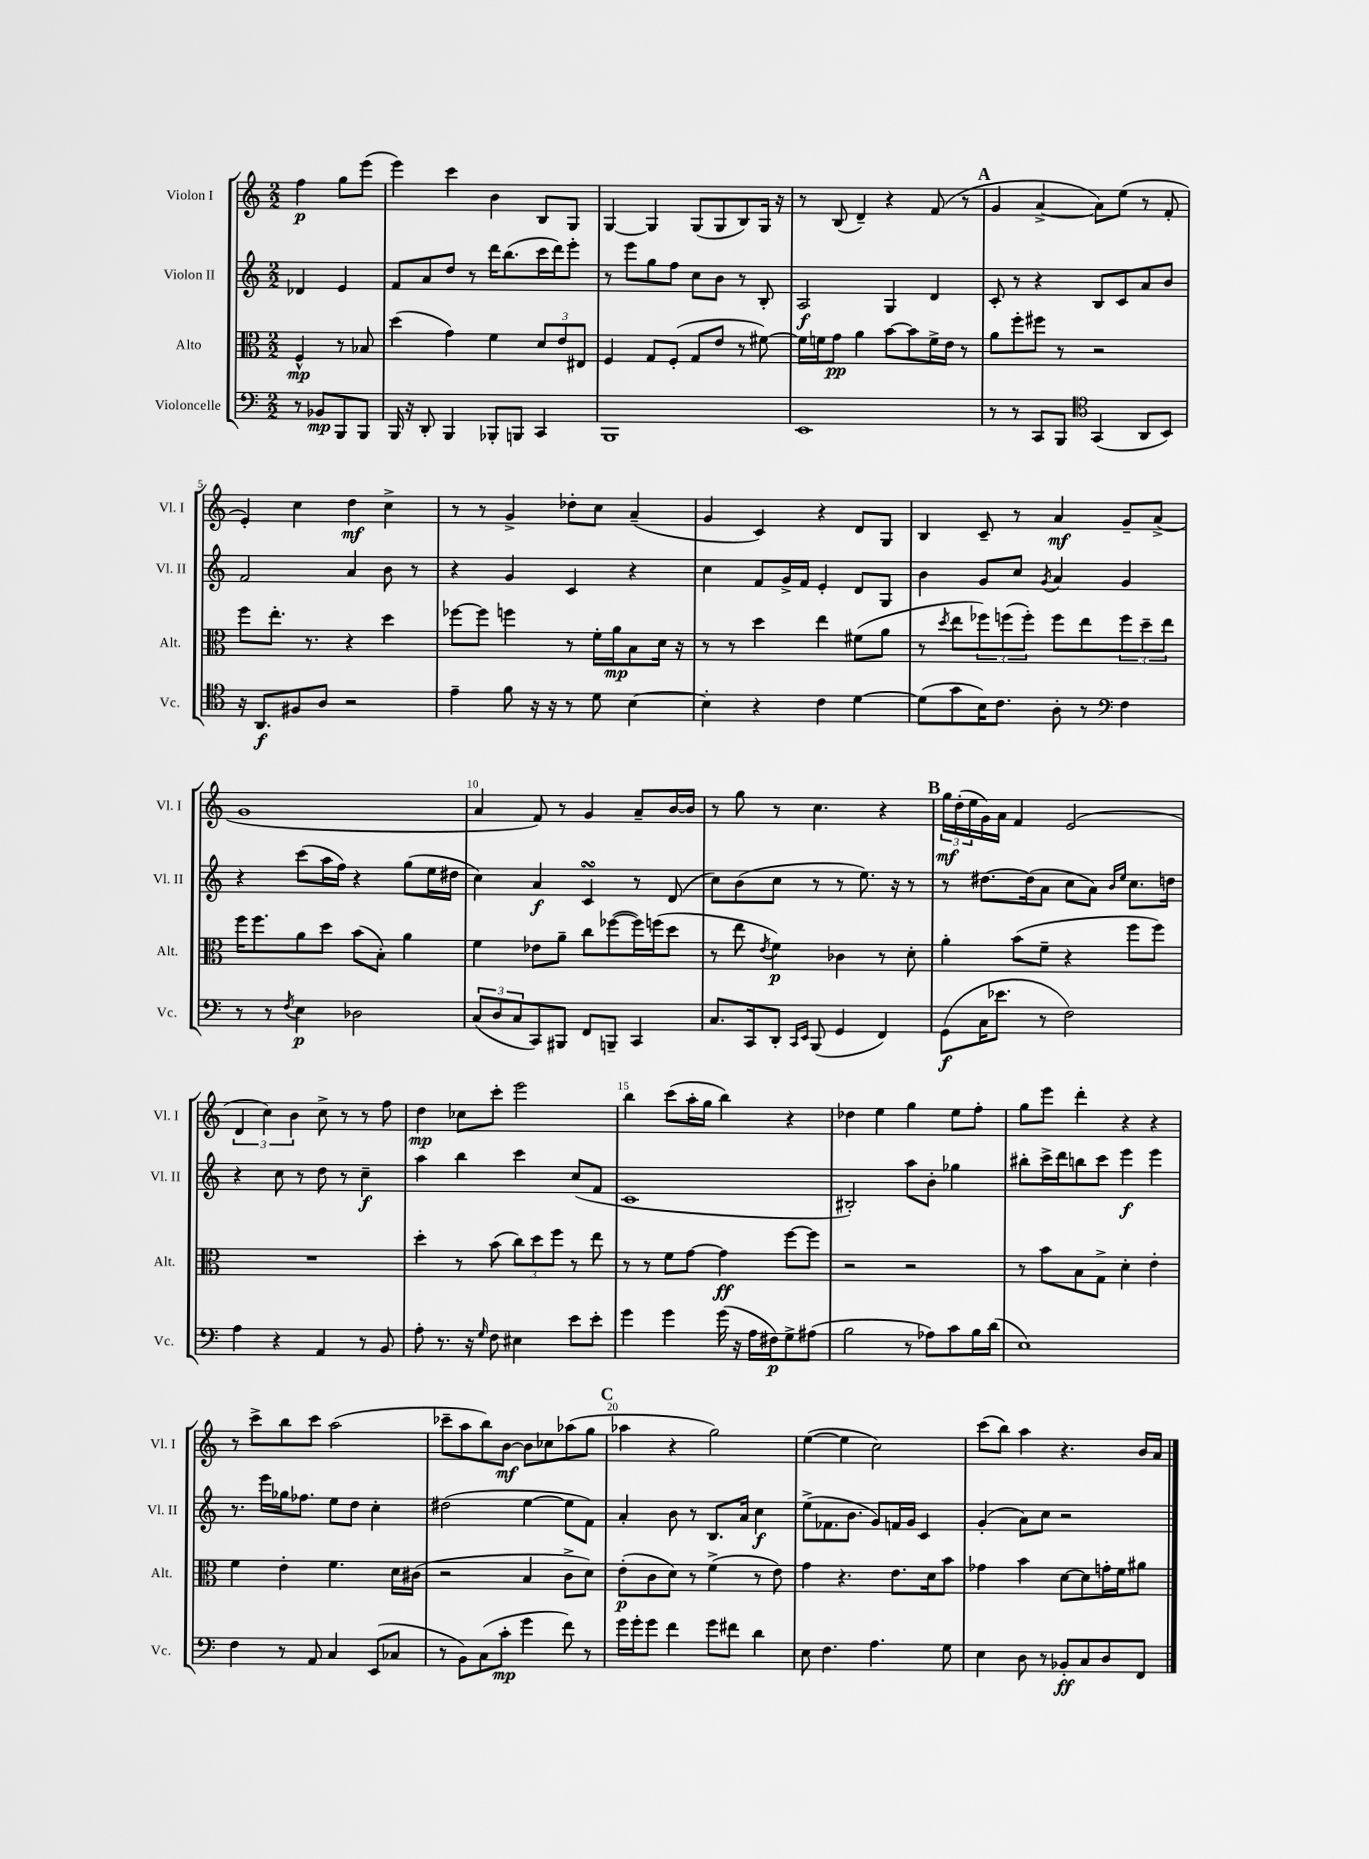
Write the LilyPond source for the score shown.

<<
\new StaffGroup <<
\new Staff = "s0" \with { instrumentName = "Violon I" shortInstrumentName = "Vl. I" } {
    \clef treble \key c \major \numericTimeSignature \time 2/2 \partial 2
    f''4\p g''8 e'''8( |
    e'''4) c'''4 b'4 b8 g8 |
    g4~ g4 g8( g8 b8) g16 r16 |
    r8 b8( d'4--) r4 f'8( r8 |
    \mark \markup { \bold "A" } g'4 a'4~-> a'8) e''8( r8 f'8-. |
    e'4-.) c''4 d''4\mf c''4-> |
    r8 r8 g'4-> des''8-. c''8 a'4--( |
    g'4 c'4) r4 d'8 g8 |
    b4 c'8-- r8 a'4\mf g'8-- a'8->( |
    g'1 |
    a'4 f'8) r8 g'4 a'8-- b'16~ b'16 |
    r8 g''8 r8 c''4. r4 |
    \mark \markup { \bold "B" } \tuplet 3/2 { g''16\mf d''16-.( e''16 } g'16) a'16 f'4 e'2( |
    \tuplet 3/2 { d'4 c''4) b'4 } c''8-> r8 r8 f''8 |
    d''4\mp ces''8 c'''8-. e'''2 |
    b''4 c'''8( a''16-. g''16 b''4) r4 |
    des''4 e''4 g''4 e''8 f''8-. |
    g''8 e'''8 d'''4-. r4 r4 |
    r8 c'''8-> b''8 c'''8 a''2( |
    ces'''8-- a''8 b''8) b'8~\mf b'8 ces''8 aes''8( g''8 |
    \mark \markup { \bold "C" } aes''4 r4 g''2) |
    e''4~( e''4 c''2) |
    c'''8( b''8) a''4 r4. b'16 a'16 \bar "|." |
}
\new Staff = "s1" \with { instrumentName = "Violon II" shortInstrumentName = "Vl. II" } {
    \clef treble \key c \major \numericTimeSignature \time 2/2 \partial 2
    des'4 e'4 |
    f'8 a'8 d''8 r8 d'''16 b''8.( c'''16 d'''16) e'''8-. |
    r8 e'''8 g''8 f''8 c''8 b'8 r8 b8-. |
    a2\f g4 d'4 |
    \mark \markup { \bold "A" } c'8-. r8 r4 b8 c'8 a'8 b'8 |
    f'2 a'4 b'8 r8 |
    r4 g'4 c'4 r4 |
    c''4 f'8 g'16-> f'16 e'4-. d'8 g8 |
    b'4 g'8 c''8 \acciaccatura { g'8 } a'4 g'4 |
    r4 c'''8( a''16 f''16) r4 g''8( e''16 dis''16 |
    c''4) a'4\f c'4\turn r8 d'8( |
    c''8) b'8( c''8 r8 r8 e''8.) r16 r8 |
    \mark \markup { \bold "B" } r8 dis''8.~ dis''16( a'8 c''8 a'8) \grace { b'16 e''16 } c''8. d''16 |
    r4 c''8 r8 d''8 r8 c''4--\f |
    a''4 b''4 c'''4 c''8( f'8 |
    c'1 |
    bis2-.) a''8 b'8-. ges''4 |
    bis''8-. c'''16-> d'''16 b''8 c'''8 e'''4\f e'''4 |
    r8. e'''16 ges''16 fes''8. e''8 d''8 c''4-. |
    dis''2( e''4~ e''8 f'8) |
    \mark \markup { \bold "C" } a'4-. b'8 r8 b8. a'16 c''4\f |
    e''8->( fes'8. b'8. g'8) f'16 g'16 c'4 |
    g'4-.( a'8) c''8 r2 \bar "|." |
}
\new Staff = "s2" \with { instrumentName = "Alto" shortInstrumentName = "Alt." } {
    \clef alto \key c \major \numericTimeSignature \time 2/2 \partial 2
    f4-^\mp r8 bes8 |
    d''4( g'4) f'4 \tuplet 3/2 { d'8 e'8 eis8 } |
    f4 g8 f8-.( g8 e'8 r8 fis'8~) |
    fis'16 f'16 g'8\pp a'4 b'8~ b'8 f'16-> e'16 r8 |
    \mark \markup { \bold "A" } a'8 f''8-. fis''8 r8 r2 |
    f''8 e''8.-. r8. r4 d''4 |
    fes''8~ fes''8 f''4 r8 f'16-. a'16\mp b8 d'16 r16 |
    r8 r8 d''4 e''4 fis'8( a'8 |
    r8 \acciaccatura { d''8 } e''8 \tuplet 3/2 { fes''8) f''8( f''8-.) } f''8 e''8 \tuplet 3/2 { f''8 d''8-- e''8 } |
    f''16 f''8. a'8 d''8 b'8( b8-.) a'4 |
    f'4 ees'8 a'8-- c''8 fes''8~( fes''16) f''16( d''8 |
    r8 e''8 \acciaccatura { e'8 } f'4\p) ces'4 r8 d'8-. |
    \mark \markup { \bold "B" } a'4-. b'8( f'8-- r4 f''8 f''8) |
    R1 |
    d''4-. r8 b'8( \tuplet 3/2 { c''8) d''8 f''8 } r8 e''8 |
    r8 r8 f'8 g'8~ g'4\ff f''8~ f''8 |
    r2 r2 |
    r8 b'8 b8 g8-> d'4-. e'4-. |
    f'4 e'4-. f'4. d'16 cis'16( |
    r2 b4 c'8-> d'8) |
    \mark \markup { \bold "C" } e'8-.\p( c'8 d'8) r8 f'4->( r8 e'8) |
    g'4 r4. e'8. d'16 b'8 |
    ges'4 b'4 d'8~ d'8 g'16-. f'16 ais'8 \bar "|." |
}
\new Staff = "s3" \with { instrumentName = "Violoncelle" shortInstrumentName = "Vc." } {
    \clef bass \key c \major \numericTimeSignature \time 2/2 \partial 2
    r8 bes,8\mp b,,8 b,,8 |
    b,,16 r16 d,8-. b,,4 bes,,8-. b,,8 c,4 |
    b,,1 |
    e,1 |
    \mark \markup { \bold "A" } r8 r8 c,8 b,,8 \clef tenor g,4( a,8 b,8) |
    r16 a,8.\f fis8 a8 r2 |
    e'4-- f'8 r16 r16 r8 d'8 b4~ |
    b4-. r4 c'4 d'4~ |
    d'8( g'8 b16) c'8. a8-. r8 \clef bass f4 |
    r8 r8 \acciaccatura { f8 } e4\p des2 |
    \tuplet 3/2 { c8( d8 c8 } c,8) bis,,8 f,8 b,,8-- c,4 |
    c8. c,16 d,8-. \grace { c,16 e,16 } b,,8( g,4 f,4) |
    \mark \markup { \bold "B" } g,8\f( c16 ees'8. r8 f2) |
    a4 r4 a,4 r8 b,8 |
    a8-. r8. r16 \grace { g16 } f8 eis4 e'8 e'8-. |
    g'4 g'4 g'16( r16 a16 fis16\p) g8-> ais8( |
    b2 r8 aes8) c'8 b16 d'16( |
    e1) |
    f4 r8 a,8 c4 e,8( ces8 |
    r8 b,8) c8( c'8-.\mp g'4 f'8) r8 |
    \mark \markup { \bold "C" } g'16 g'16-. g'8 f'4 g'8 fis'8 d'4 |
    e8 f4. a4. g8 |
    e4 d8 r8 bes,8-.\ff c8 d8 f,8 \bar "|." |
}
>>
>>
\layout { \context { \Score \override BarNumber.break-visibility = ##(#f #t #t) barNumberVisibility = #(every-nth-bar-number-visible 5) } }
